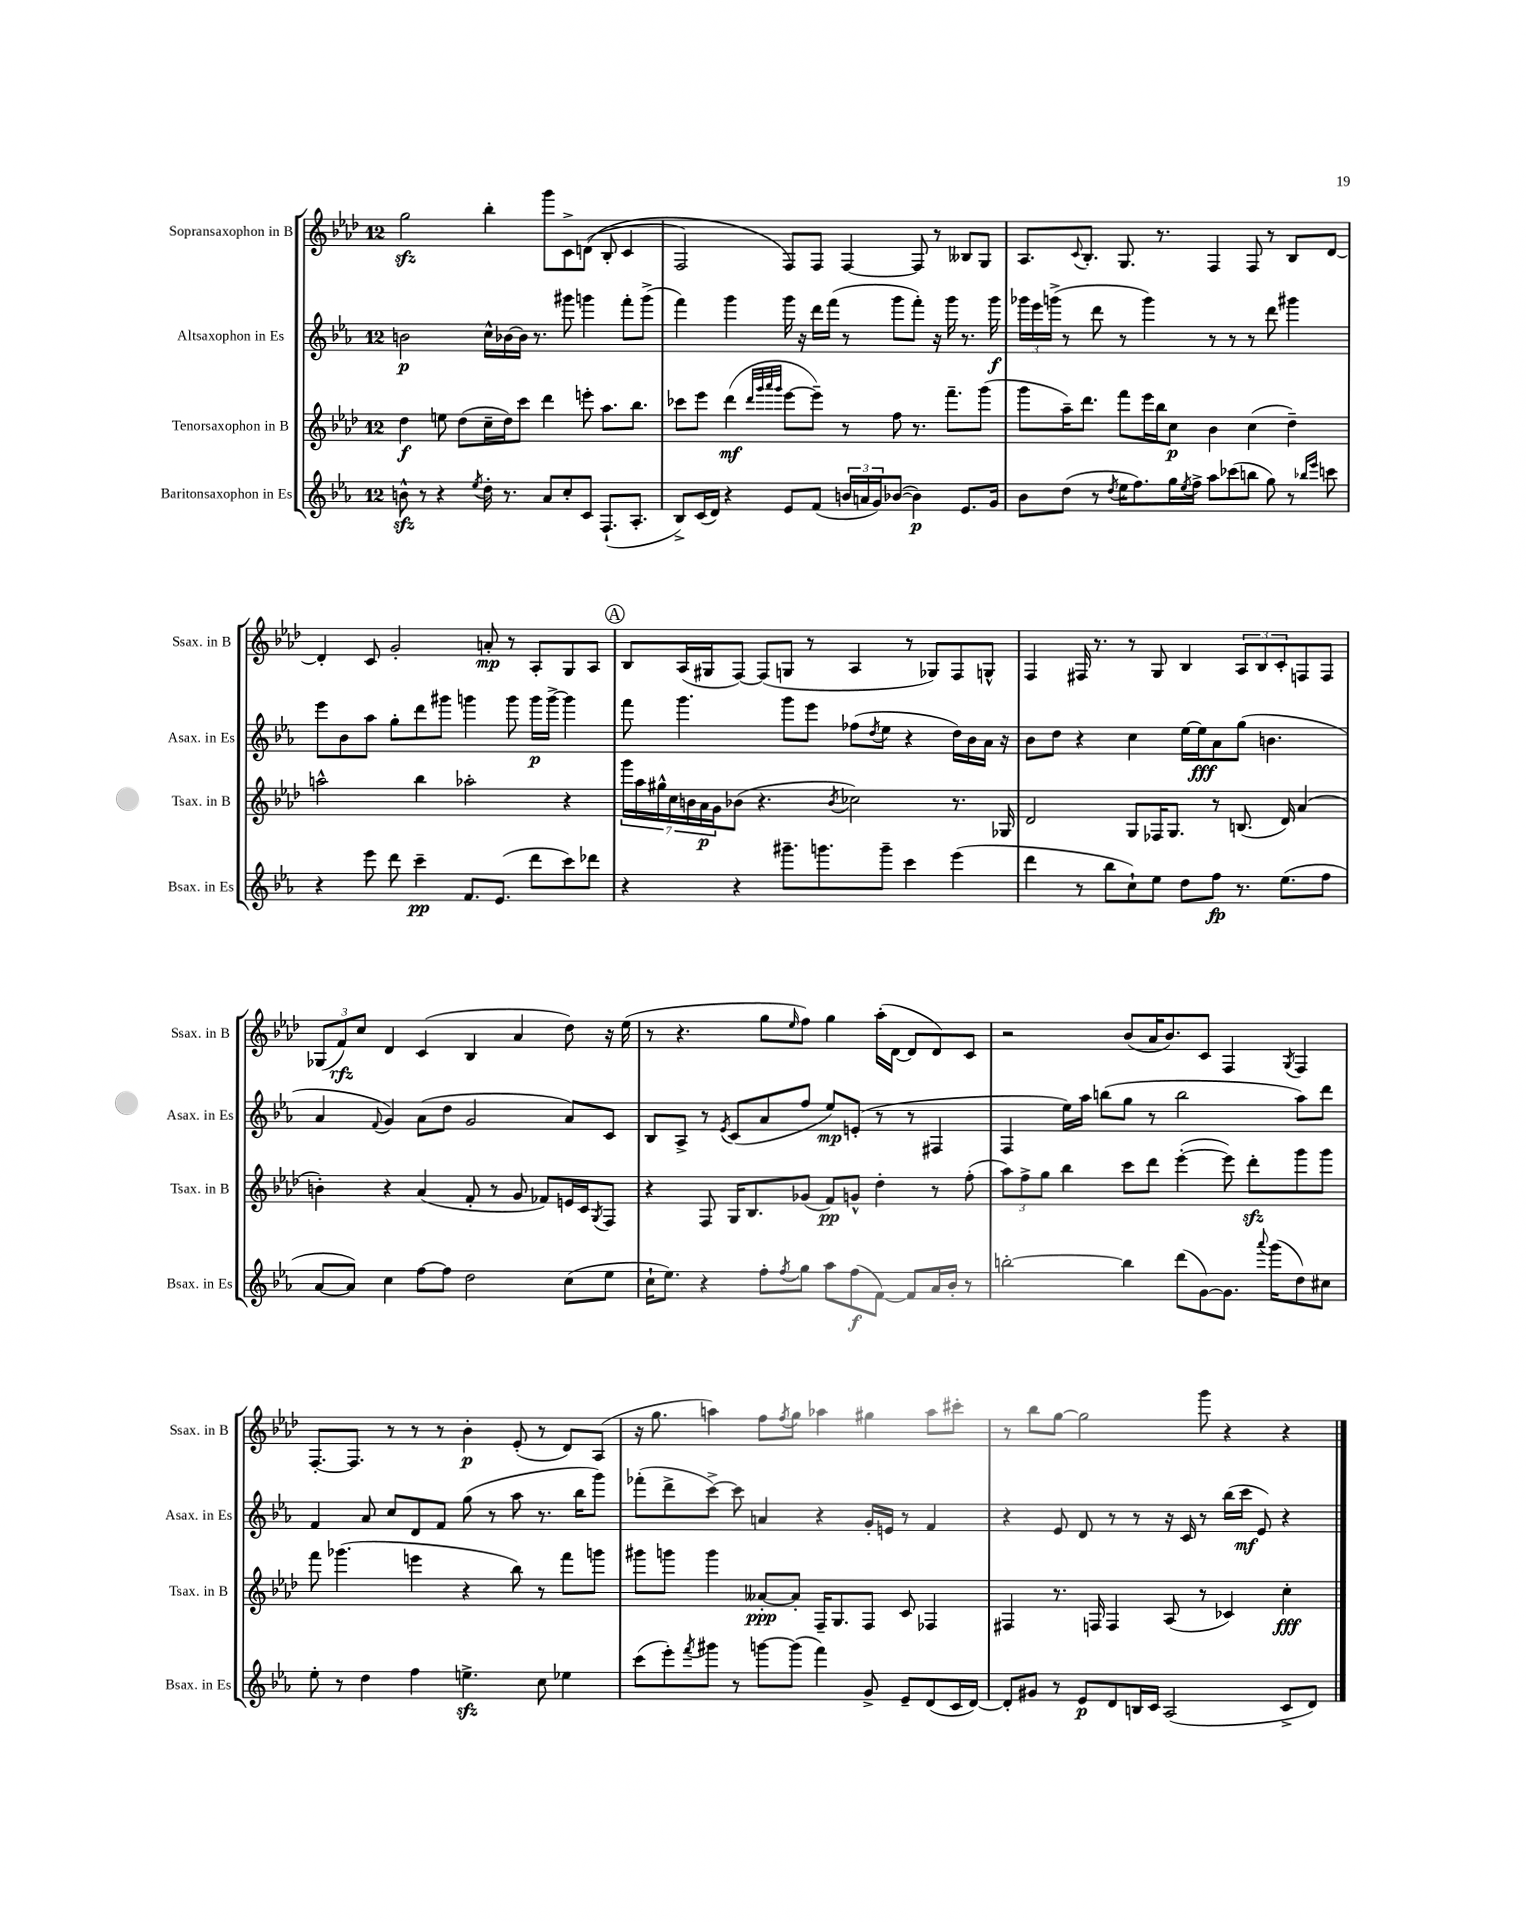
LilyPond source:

<<
\new StaffGroup <<
\new Staff = "s0" \with { instrumentName = "Sopransaxophon in B" shortInstrumentName = "Ssax. in B" } {
    \clef treble \key aes \major \once \override Staff.TimeSignature.style = #'single-digit \time 12/8
    g''2\sfz bes''4-. g'''8 c'8-> d'8(\( bes8-. c'4 |
    f2) f8\) f8 f4~ f8 r8 beses8 g8 |
    aes8. \appoggiatura { c'8 } bes8.-. g8. r8. f4 f8 r8 bes8 des'8~ |
    des'4-. c'8 g'2-. a'8-.\mp r8 aes8-. g8 aes8 |
    \mark \markup { \circle "A" } bes8 aes16( gis16 f8~) f8( g8 r8 aes4 r8 ges8) f8 g8-^ |
    f4 fis16 r8. r8 g8 bes4 \tuplet 3/2 { aes8 bes8 c'8-. } f8 f8 |
    \tuplet 3/2 { ges8( f'8\rfz) c''8 } des'4 c'4( bes4 aes'4 des''8) r16 ees''16( |
    r8 r4. g''8 \grace { ees''16 } f''8) g''4 aes''16-.( des'16~ des'8 des'8) c'8 |
    r2 bes'8( aes'16 bes'8.) c'8 f4 \acciaccatura { g8 } f4 |
    f8.~-. f8. r8 r8 r8 bes'4-.\p ees'8-.( r8 des'8) aes8( |
    r16 g''8. a''4) f''8 \acciaccatura { f''8 } g''8 aes''4 gis''4 aes''8 cis'''8-. |
    r8 bes''8 g''8~ g''2 g'''8 r4 r4 \bar "|." |
}
\new Staff = "s1" \with { instrumentName = "Altsaxophon in Es" shortInstrumentName = "Asax. in Es" } {
    \clef treble \key ees \major \once \override Staff.TimeSignature.style = #'single-digit \time 12/8
    b'2\p c''16-^ bes'16~ bes'16 r8. gis'''8 g'''4 f'''8-. g'''8->( |
    f'''4) g'''4 g'''16 r16 d'''16 f'''16( r8 g'''8 f'''8-.) r16 g'''16 r8. g'''16\f |
    \tuplet 3/2 { ges'''16 ees'''16 g'''16->( } r8 d'''8 r8 g'''4) r8 r8 r8 d'''8 gis'''4 |
    ees'''8 bes'8 aes''8 g''8-. d'''8 gis'''8 g'''4 g'''8 g'''16\p g'''16~-> g'''4 |
    \mark \markup { \circle "A" } f'''8 g'''4. g'''8 ees'''8 fes''8( \acciaccatura { d''8 } ees''8 r4 d''16) bes'16 aes'16 r16 |
    bes'8 d''8 r4 c''4 ees''16~ ees''16\fff aes'8 g''8( b'4. |
    aes'4 \appoggiatura { f'8 } g'4) aes'8( d''8 g'2 aes'8) c'8 |
    bes8 aes8-> r8 \acciaccatura { ees'8 } c'8( aes'8 f''8 ees''8\mp) e'8-.( r8 r8 fis4 |
    f4 ees''16) aes''16 b''8( g''8 r8 b''2 aes''8) d'''8 |
    f'4 aes'8 c''8 d'8 f'8 g''8( r8 aes''8 r8. bes''16 g'''8) |
    fes'''8-.( d'''8-> c'''8~->) c'''8 a'4 r4 g'16-. e'16 r8 f'4 |
    r4 ees'8 d'8 r8 r8 r16 c'16 r8 bes''16( c'''16\mf ees'8) r4 \bar "|." |
}
\new Staff = "s2" \with { instrumentName = "Tenorsaxophon in B" shortInstrumentName = "Tsax. in B" } {
    \clef treble \key aes \major \once \override Staff.TimeSignature.style = #'single-digit \time 12/8
    des''4\f e''8 des''8( c''16-- des''16) c'''8 des'''4 e'''8-. aes''8. bes''8. |
    ces'''8 ees'''8 des'''4\mf( \grace { des'''32 g'''32 aes'''32 g'''32 } ees'''8~ ees'''8--) r8 f''8 r8. f'''8.-- g'''8( |
    g'''8 aes''16--) des'''8. f'''8 ees'''16 bes''16 c''8\p bes'4 c''4( des''4--) |
    a''2-^ bes''4 aes''2-. r4 |
    \mark \markup { \circle "A" } \tuplet 7/4 { g'''16 aes''16 gis''16-^ c''16 b'16 aes'16\p g'16 } bes'8( r4. \acciaccatura { bes'8 } ces''2) r8. ges16 |
    des'2 g8 fes16 g8. r8 b8.( des'16) aes'4( |
    b'4-.) r4 aes'4( f'8-. r8 g'8 fes'8) e'16 c'16 \acciaccatura { g8 } f8 |
    r4 f8 g16 bes8. ges'8( f'8\pp) g'8-^ des''4-. r8 f''8-.( |
    \tuplet 3/2 { aes''8) f''8-> g''8 } bes''4 c'''8 des'''8 ees'''4~-.( ees'''8) des'''8-.\sfz g'''8 g'''8 |
    f'''8 ges'''4.( e'''4 r4 bes''8) r8 f'''8 g'''8 |
    gis'''8 g'''8 g'''4 aeses'8~-.\ppp aeses'8-. f16-- g8. f8 c'8 fes4 |
    fis4 r8. f16 f4 aes8( r8 ces'4) c''4-.\fff \bar "|." |
}
\new Staff = "s3" \with { instrumentName = "Baritonsaxophon in Es" shortInstrumentName = "Bsax. in Es" } {
    \clef treble \key ees \major \once \override Staff.TimeSignature.style = #'single-digit \time 12/8
    b'8-^\sfz r8 r4 \acciaccatura { ees''8 } d''16-. r8. aes'8 c''8-. c'8 f8.-!( aes8.-. |
    bes8->) c'16( d'16) r4 ees'8 f'8( \tuplet 3/2 { b'16 a'16 g'16) } bes'8~( bes'4\p) ees'8. g'16 |
    bes'8 d''8( r8 \acciaccatura { d''8 } ees''16 f''8.) g''16 \acciaccatura { ees''8 } f''16-> aes''8 ces'''8( b''8 g''8) r8 \grace { bes''16 ees'''16 } c'''8 |
    r4 ees'''8 d'''8 c'''4--\pp f'8. ees'8.( d'''8 c'''8) des'''8 |
    \mark \markup { \circle "A" } r4 r4 gis'''8.-- g'''8. g'''8-- c'''4 ees'''4( |
    d'''4 r8 bes''8 c''8-!) ees''8 d''8 f''8\fp r8. ees''8.( f''8 |
    aes'8~ aes'8) c''4 f''8~ f''8 d''2 c''8( ees''8 |
    c''16-! ees''8.) r4 f''8-. \acciaccatura { f''8 } g''8 aes''8 f''8\f( f'8~) f'8 aes'16 bes'16-. r8 |
    b''2~-. b''4 d'''8( g'8~) g'8. \appoggiatura { aes'''8 } g'''16( d''8) cis''8 |
    ees''8-. r8 d''4 f''4 e''4.->\sfz c''8 ees''4 |
    c'''8( ees'''8-.) \acciaccatura { f'''8 } gis'''8 r8 g'''8~ g'''8( f'''4) g'8-> ees'8-- d'8( c'16 d'16~) |
    d'8-. gis'8 r8 ees'8\p d'8 b16 c'16 aes2( c'8-> d'8) \bar "|." |
}
>>
>>
\layout { \context { \Score \remove "Bar_number_engraver" } }
